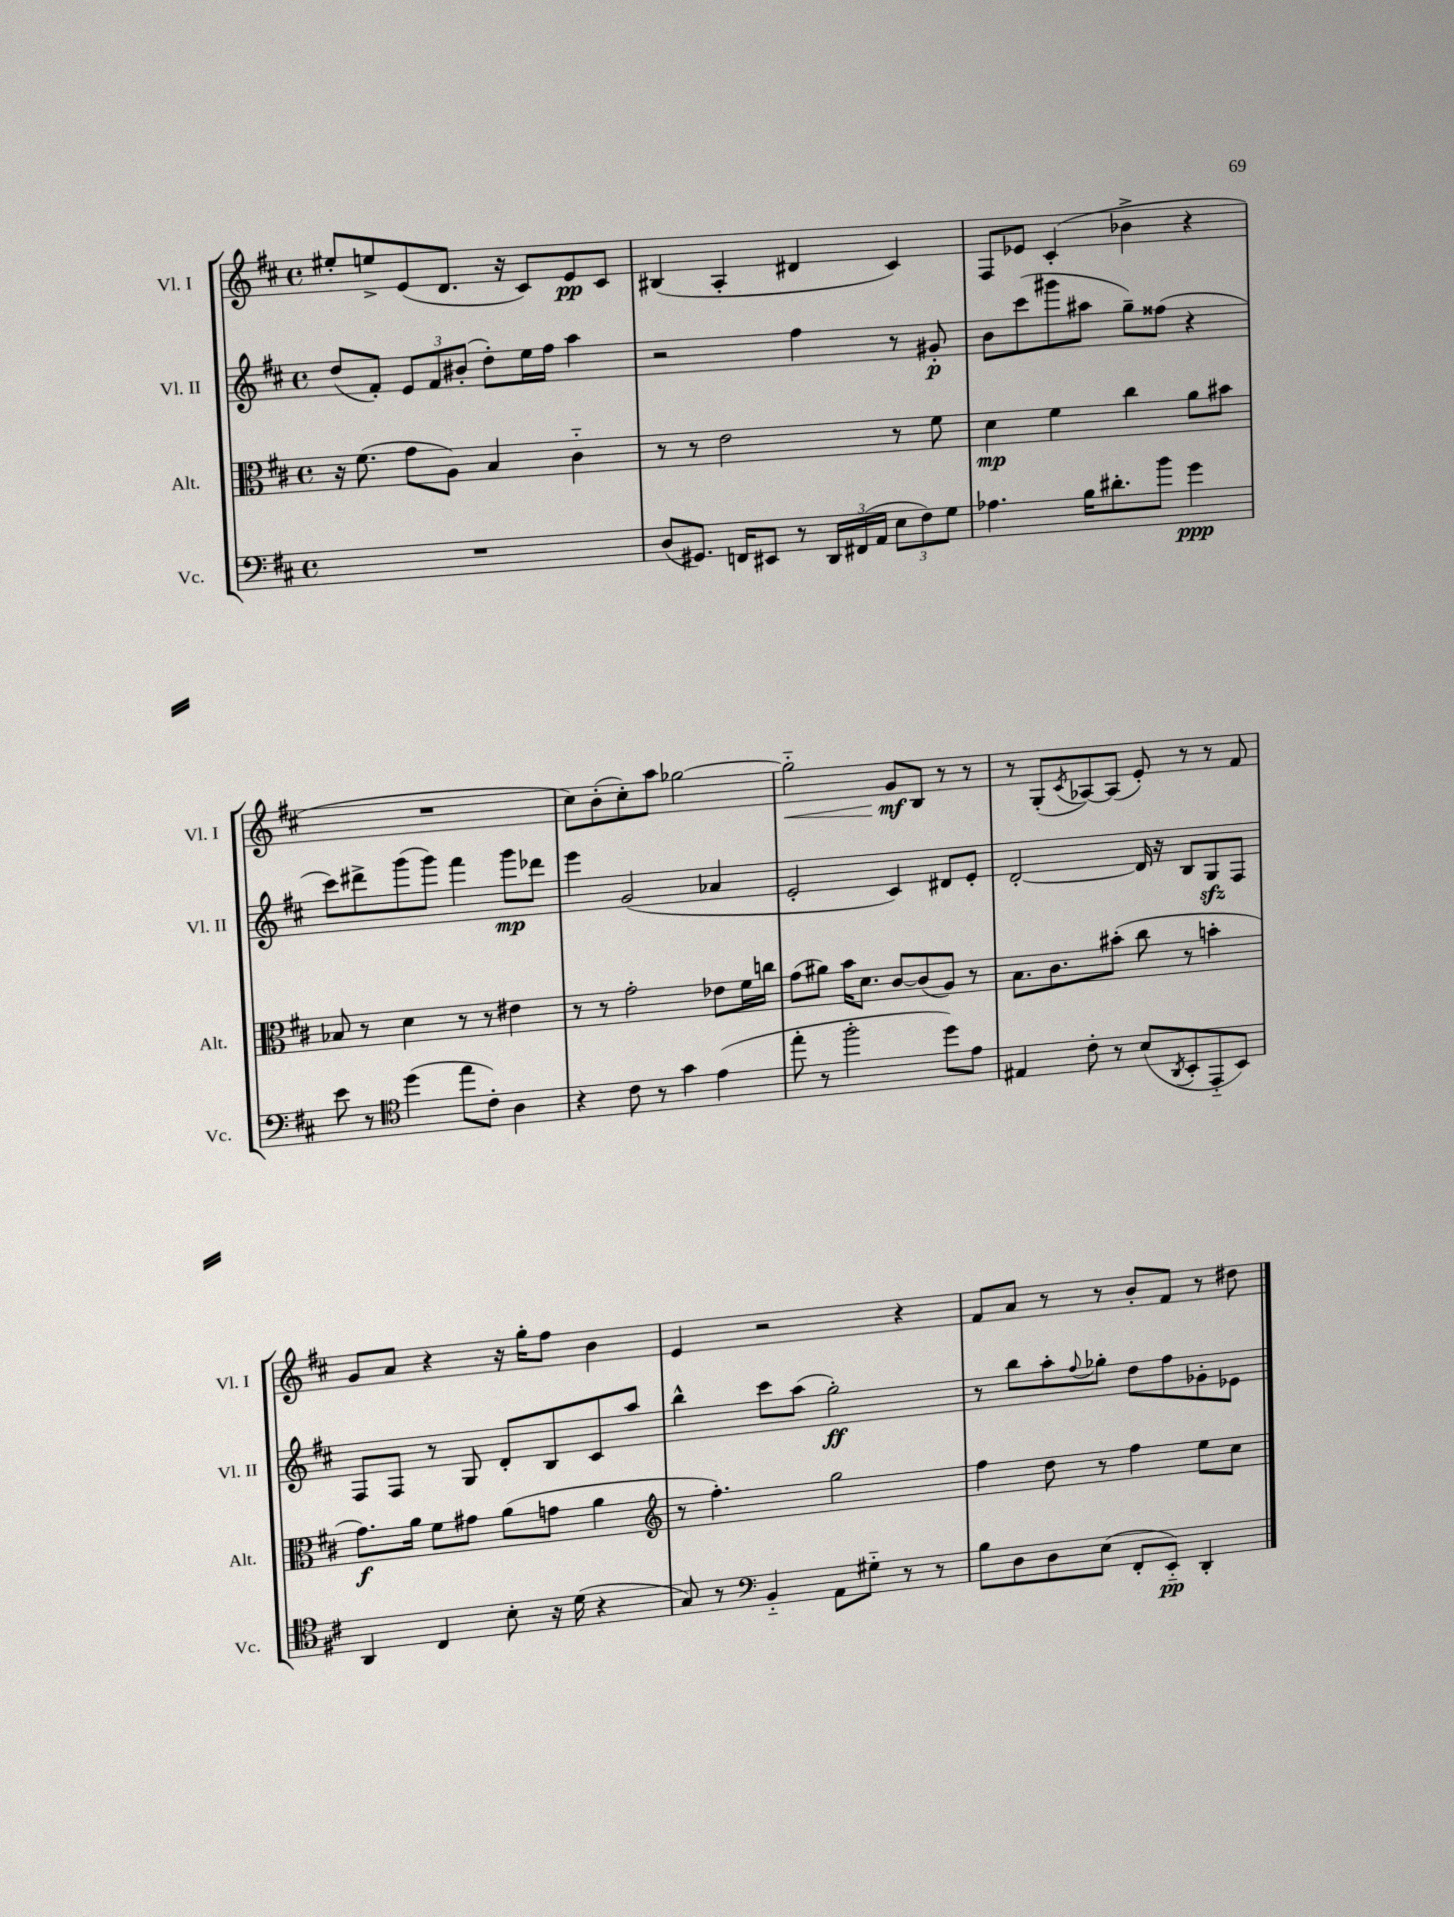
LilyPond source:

<<
\new StaffGroup <<
\new Staff = "s0" \with { instrumentName = "Vl. I" shortInstrumentName = "Vl. I" } {
    \clef treble \key d \major \defaultTimeSignature \time 4/4
    eis''8-. e''8-> e'8( d'8. r16 cis'8) e'8\pp cis'8 |
    bis4( a4-. dis'4 cis'4) |
    fis8 ees'8 cis'4-.( bes'4-> r4 |
    R1 |
    cis''8) b'8-.( cis''8-.) a''8 ges''2~ |
    ges''2-_\< g'8\mf\! b8 r8 r8 |
    r8 g8-.( \acciaccatura { cis'8 } aes8~) aes8( e'8-.) r8 r8 fis'8 |
    g'8 a'8 r4 r16 g''16-. fis''8 b'4 |
    e'4 r2 r4 |
    fis'8 a'8 r8 r8 b'8-. fis'8 r8 dis''8 \bar "|." |
}
\new Staff = "s1" \with { instrumentName = "Vl. II" shortInstrumentName = "Vl. II" } {
    \clef treble \key d \major \defaultTimeSignature \time 4/4
    d''8( fis'8-.) \tuplet 3/2 { e'8 fis'8 bis'8-.( } d''8-.) e''16 fis''16 a''4 |
    r2 fis''4 r8 gis'8-.\p |
    b'8 cis'''8( gis'''8 ais''8 g''8--) fisis''8( r4 |
    cis'''8) dis'''8-> g'''8( g'''8) fis'''4 g'''8\mp des'''8 |
    e'''4 g'2( aes'4 |
    e'2-. cis'4) dis'8 e'8-. |
    d'2~-. d'16 r16 b8 g8\sfz fis8 |
    fis8 fis8 r8 g8 d'8-. b8 cis'8 a''8 |
    b''4-^ cis'''8 a''8( g''2-.\ff) |
    r8 b''8 a''8-. \appoggiatura { fis''8 } ges''8-. d''8 fis''8 ges'8-. ees'8 \bar "|." |
}
\new Staff = "s2" \with { instrumentName = "Alt." shortInstrumentName = "Alt." } {
    \clef alto \key d \major \defaultTimeSignature \time 4/4
    r16 fis'8.( g'8 a8) b4 cis'4-_ |
    r8 r8 e'2 r8 fis'8 |
    d'4\mp fis'4 cis''4 a'8 bis'8 |
    bes8 r8 d'4 r8 r8 eis'4 |
    r8 r8 g'2-. ees'8 fis'16 c''16 |
    g'8( ais'8) b'16 d'8. cis'8~ cis'8( a8) r8 |
    b8. cis'8. bis'8-.( cis''8 r8 b'4-. |
    g'8.\f) a'16 fis'8 gis'8 a'8( g'8 a'4 |
    \clef treble r8 fis''4.-.) g''2 |
    fis''4 d''8 r8 fis''4 e''8 cis''8 \bar "|." |
}
\new Staff = "s3" \with { instrumentName = "Vc." shortInstrumentName = "Vc." } {
    \clef bass \key d \major \defaultTimeSignature \time 4/4
    R1 |
    d8( gis,8.) f,16 eis,8 r8 \tuplet 3/2 { d,16 fis,16( a,16 } \tuplet 3/2 { e8 fis8) g8 } |
    aes4. b16 dis'8.-. b'8 g'4\ppp |
    e'8 r8 \clef tenor d''4( e''8 cis'8-.) a4 |
    r4 cis'8 r8 g'4 e'4( |
    e''8-. r8 fis''2-. d''8) e'8 |
    eis4 cis'8-. r8 b8( \acciaccatura { a,8 } b,8-. e,8-_ b,8) |
    a,4 cis4 b8-. r16 d'16( r4 |
    g8) r8 \clef bass b,4-_ a,8 gis8-_ r8 r8 |
    b8 d8 d8 e8( fis,8-. e,8-_\pp) d,4-. \bar "|." |
}
>>
>>
\layout { \context { \Score \remove "Bar_number_engraver" } }
